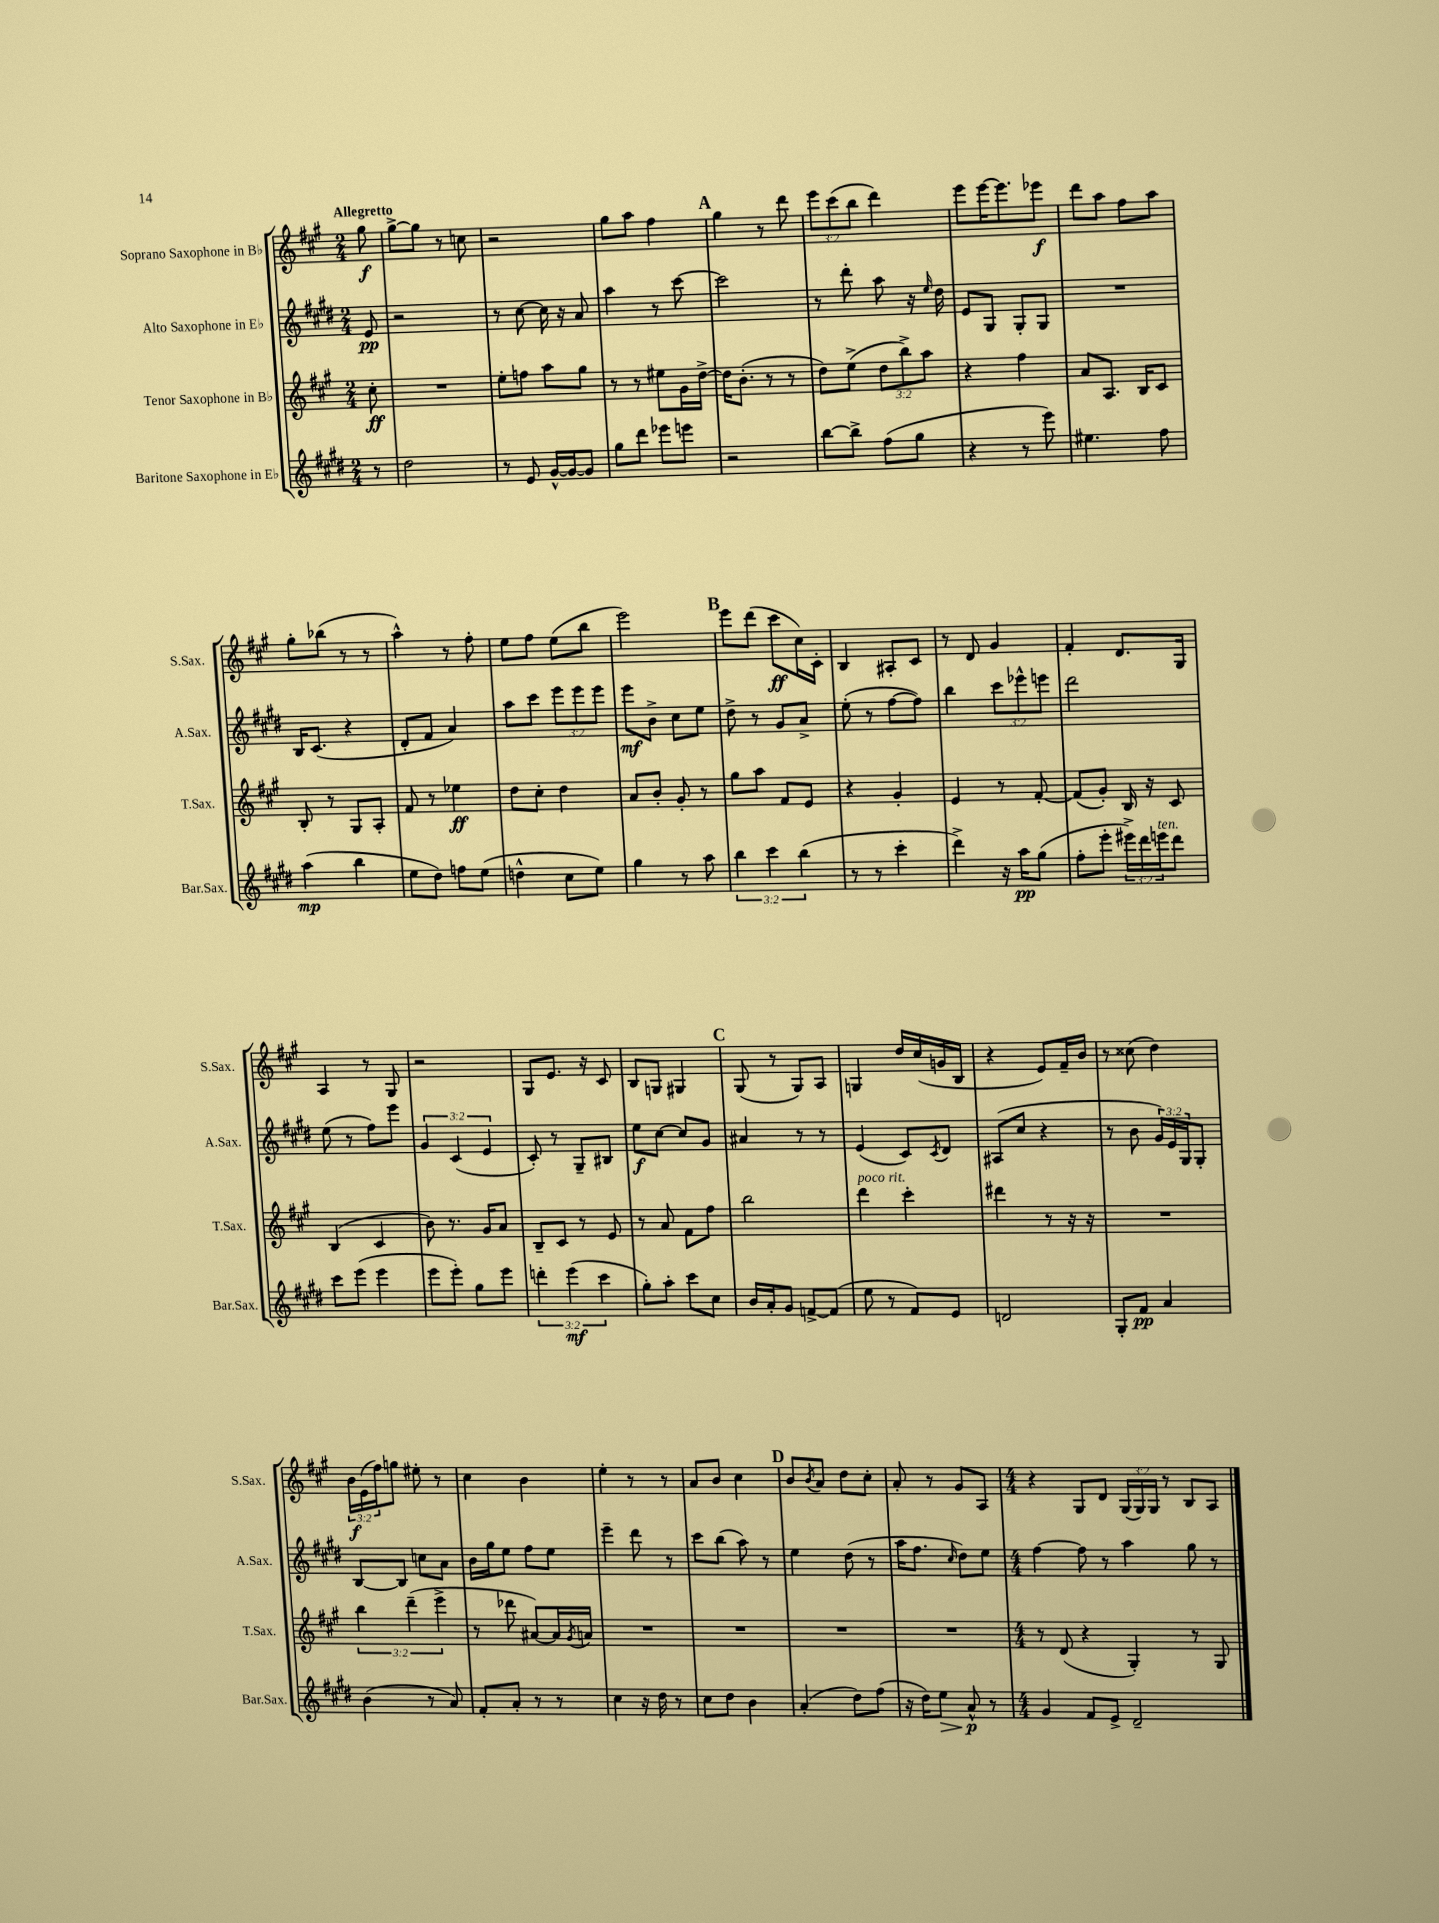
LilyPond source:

<<
\new StaffGroup <<
\new Staff = "s0" \with { instrumentName = "Soprano Saxophone in Bb" shortInstrumentName = "S.Sax." } {
    \clef treble \key a \major \numericTimeSignature \time 2/4 \override Staff.TupletNumber.text = #tuplet-number::calc-fraction-text \partial 8 \tempo "Allegretto"
    gis''8\f |
    gis''8~-> gis''8 r8 c''8 |
    r2 |
    gis''8 a''8 fis''4 |
    \mark \markup { \bold "A" } gis''4 r8 d'''8 |
    \tuplet 3/2 { e'''8 cis'''8( b''8 } d'''4) |
    e'''8 e'''16~ e'''8. ees'''8\f |
    d'''8 a''8 fis''8 a''8 |
    gis''8-. bes''8( r8 r8 |
    a''4-^) r8 fis''8-. |
    e''8 fis''8 e''8( b''8 |
    e'''2) |
    \mark \markup { \bold "B" } e'''8 d'''8( cis'''8\ff cis''16) cis'16-. |
    b4 ais8-. cis'8 |
    r8 d'8 gis'4 |
    fis'4-. d'8. gis16 |
    a4 r8 gis8 |
    r2 |
    gis8 e'8. r16 cis'8 |
    b8 g8 gis4 |
    \mark \markup { \bold "C" } gis8( r8 gis8) a8 |
    g4 d''16 cis''16( g'16 b16 |
    r4 e'8) fis'16-- b'16 |
    r8 cisis''8( d''4) |
    \tuplet 3/2 { b'16\f e'16( fis''16) } g''8 eis''8-. r8 |
    cis''4 b'4 |
    e''4-. r8 r8 |
    a'8 b'8 cis''4 |
    \mark \markup { \bold "D" } b'8 \acciaccatura { b'8 } a'8 d''8 cis''8-. |
    a'8-. r8 gis'8 a8 |
    \numericTimeSignature \time 4/4 r4 gis8 d'8 \tuplet 3/2 { gis16( gis16) gis16 } r8 b8 a8 \bar "|." |
}
\new Staff = "s1" \with { instrumentName = "Alto Saxophone in Eb" shortInstrumentName = "A.Sax." } {
    \clef treble \key e \major \numericTimeSignature \time 2/4 \override Staff.TupletNumber.text = #tuplet-number::calc-fraction-text \partial 8
    e'8\pp |
    r2 |
    r8 cis''8~ cis''16 r16 a'8 |
    a''4 r8 cis'''8~ |
    \mark \markup { \bold "A" } cis'''2 |
    r8 dis'''8-. a''8 r16 \grace { e''16 } dis''16 |
    e'8 gis8 gis8-. gis8 |
    R2 |
    b16 cis'8.( r4 |
    dis'8-. fis'8 a'4) |
    a''8 cis'''8 \tuplet 3/2 { e'''8 e'''8 e'''8 } |
    e'''8\mf b'8-> cis''8 e''8 |
    \mark \markup { \bold "B" } dis''8-> r8 gis'8 a'8-> |
    e''8-.( r8 fis''8~ fis''8) |
    b''4 \tuplet 3/2 { cis'''8 ees'''8-^ e'''8 } |
    dis'''2 |
    e''8( r8 fis''8) e'''8 |
    \tuplet 3/2 { gis'4 cis'4( e'4 } |
    cis'8-.) r8 gis8-- bis8 |
    e''8\f cis''8~ cis''8 gis'8 |
    \mark \markup { \bold "C" } ais'4 r8 r8 |
    e'4( cis'8) \acciaccatura { cis'8 } dis'8 |
    ais8( cis''8 r4 |
    r8 b'8 \tuplet 3/2 { gis'16) e'16 gis16 } gis8-. |
    b8~ b8 c''8 a'8 |
    b'16 gis''16 e''8 fis''8 e''8 |
    e'''4-- dis'''8 r8 |
    cis'''8 b''8( a''8) r8 |
    \mark \markup { \bold "D" } e''4 dis''8( r8 |
    a''16 fis''8. \grace { cis''16 } dis''8) e''8 |
    \numericTimeSignature \time 4/4 fis''4~ fis''8 r8 a''4 gis''8 r8 \bar "|." |
}
\new Staff = "s2" \with { instrumentName = "Tenor Saxophone in Bb" shortInstrumentName = "T.Sax." } {
    \clef treble \key a \major \numericTimeSignature \time 2/4 \override Staff.TupletNumber.text = #tuplet-number::calc-fraction-text \partial 8
    cis''8-.\ff |
    R2 |
    e''8-. f''8 a''8 gis''8 |
    r8 r8 eis''8 gis'16 d''16~-> |
    \mark \markup { \bold "A" } d''16 b'8.-.( r8 r8 |
    d''8) e''8->( \tuplet 3/2 { d''8 b''8->) a''8 } |
    r4 fis''4 |
    a'8 a8. b16 cis'8 |
    b8-. r8 gis8 a8-. |
    fis'8 r8 ees''4\ff |
    d''8 cis''8-. d''4 |
    a'8 b'8-. gis'8-. r8 |
    \mark \markup { \bold "B" } gis''8 a''8 fis'8 e'8 |
    r4 gis'4-. |
    e'4 r8 fis'8~-. |
    fis'8( gis'8-.) b16 r16 cis'8 |
    b4( cis'4 |
    b'8) r8. gis'16 a'8 |
    b8-- cis'8 r8 e'8 |
    r8 a'8 fis'8 fis''8 |
    \mark \markup { \bold "C" } b''2 |
    d'''4^\markup { \italic "poco rit." } cis'''4-. |
    dis'''4 r8 r16 r16 |
    R2 |
    \tuplet 3/2 { b''4 d'''4--( e'''4-> } |
    r8 des'''8 ais'8~) ais'16 \acciaccatura { gis'8 } a'16 |
    R2 |
    R2 |
    \mark \markup { \bold "D" } R2 |
    R2 |
    \numericTimeSignature \time 4/4 r8 d'8( r4 gis4-.) r8 gis8 \bar "|." |
}
\new Staff = "s3" \with { instrumentName = "Baritone Saxophone in Eb" shortInstrumentName = "Bar.Sax." } {
    \clef treble \key e \major \numericTimeSignature \time 2/4 \override Staff.TupletNumber.text = #tuplet-number::calc-fraction-text \partial 8
    r8 |
    dis''2 |
    r8 e'8 gis'16~-^ gis'16~ gis'8 |
    gis''8 dis'''8 ees'''8 e'''8 |
    \mark \markup { \bold "A" } r2 |
    b''8~ b''8-> fis''8( gis''8 |
    r4 r8 e'''8) |
    eis''4. fis''8 |
    a''4\mp( b''4 |
    e''8 dis''8) f''8 e''8( |
    d''4-^ cis''8 e''8) |
    gis''4 r8 a''8 |
    \mark \markup { \bold "B" } \tuplet 3/2 { b''4 cis'''4 b''4( } |
    r8 r8 cis'''4-. |
    dis'''4->) r16 a''16\pp gis''8( |
    fis''8-. e'''8-. \tuplet 3/2 { eis'''16->) dis'''16 e'''16^\markup { \italic "ten." } } dis'''8 |
    cis'''8 e'''8( e'''4 |
    e'''8 e'''8-.) gis''8 e'''8 |
    \tuplet 3/2 { d'''4-. e'''4\mf( cis'''4 } |
    gis''8-.) a''8-. cis'''8 cis''8 |
    \mark \markup { \bold "C" } b'16 a'16-. gis'8 f'8~-> f'8( |
    e''8 r8 fis'8) e'8 |
    d'2 |
    gis8-. fis'8\pp a'4 |
    b'4( r8 a'8) |
    fis'8-. a'8-. r8 r8 |
    cis''4 r16 dis''16 r8 |
    cis''8 dis''8 b'4 |
    \mark \markup { \bold "D" } a'4-.( dis''8) fis''8( |
    r16 dis''16) e''8\> a'8-^\p\! r8 |
    \numericTimeSignature \time 4/4 gis'4 fis'8 e'8-> dis'2-- \bar "|." |
}
>>
>>
\layout { \context { \Score \remove "Bar_number_engraver" } }
